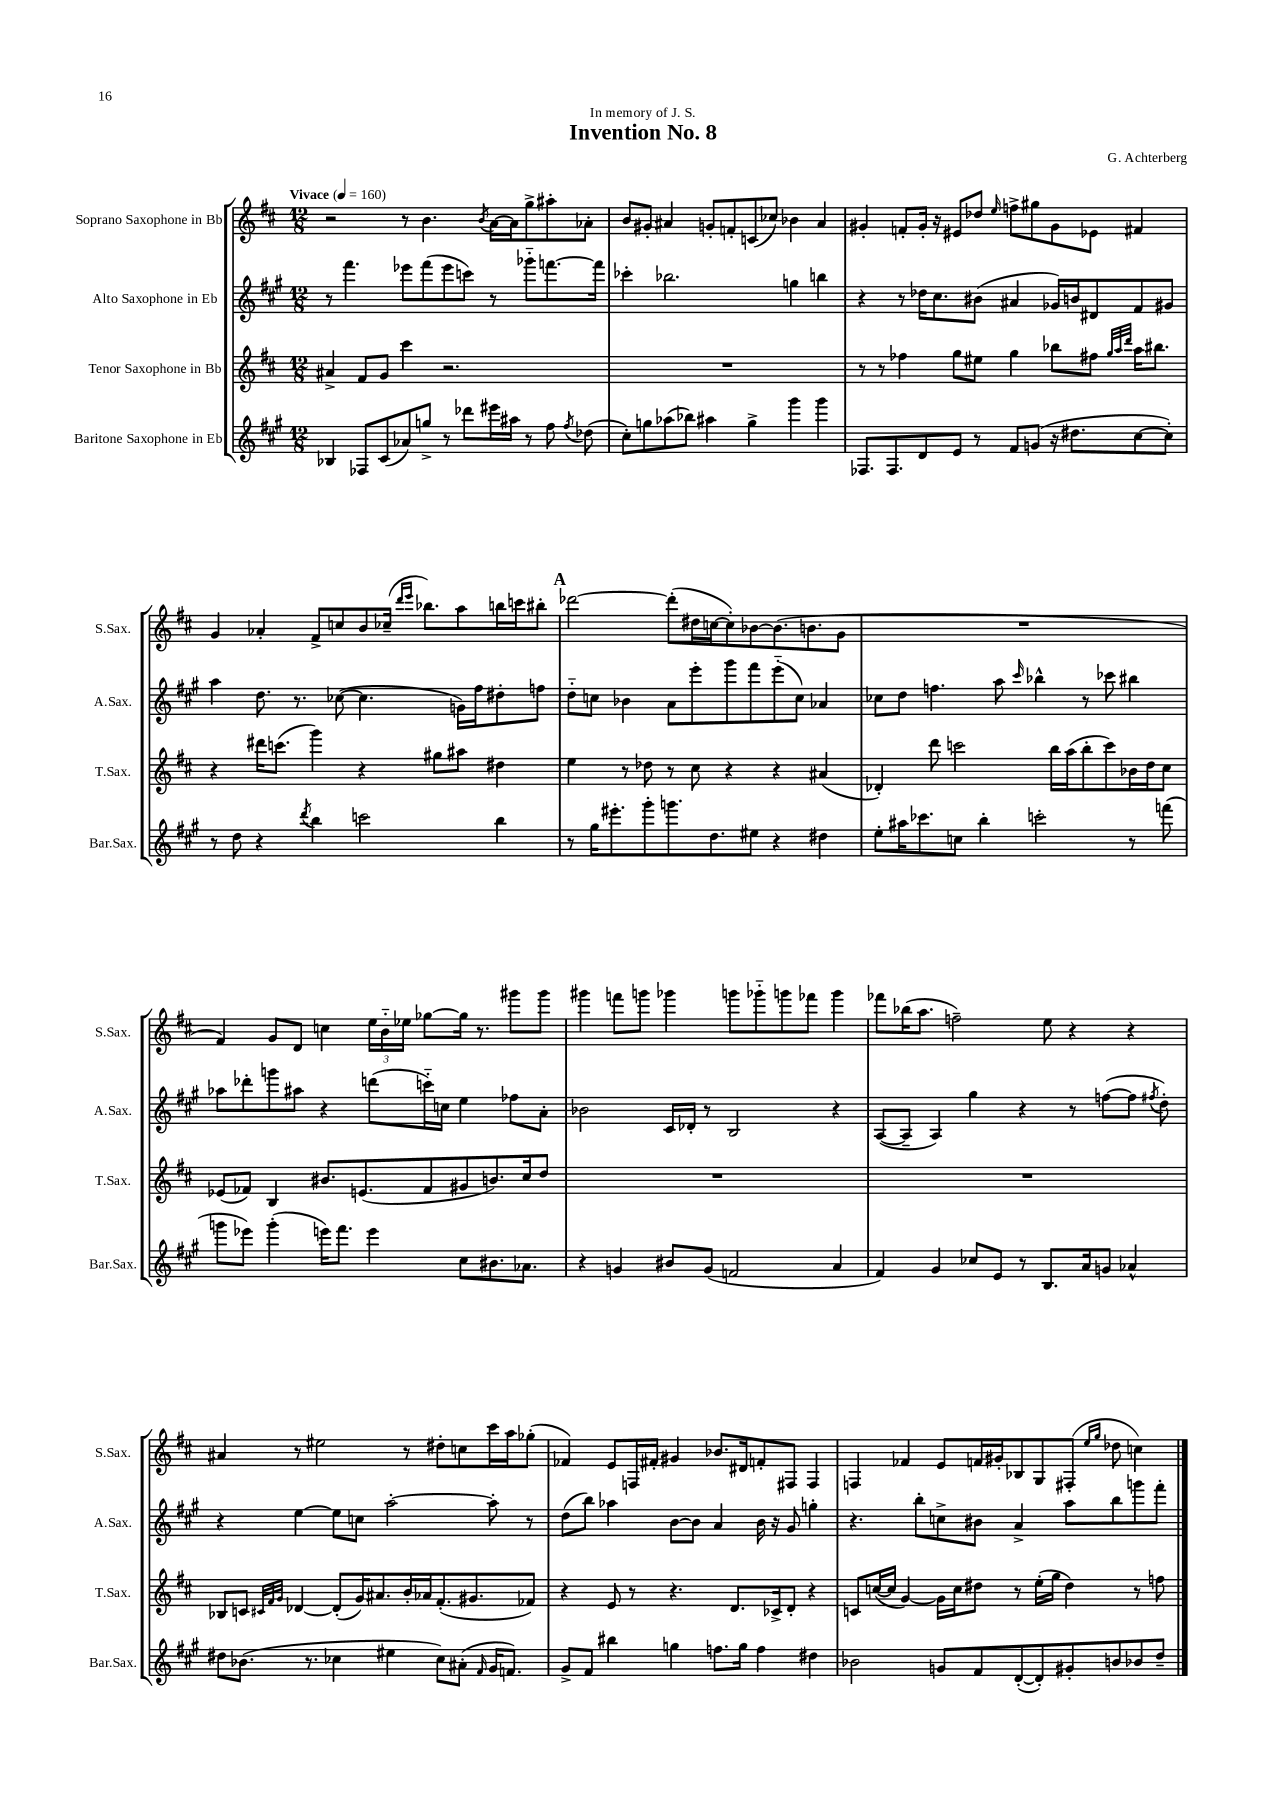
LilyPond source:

\header { title = "Invention No. 8" composer = "G. Achterberg" dedication = "In memory of J. S." }
<<
\new StaffGroup <<
\new Staff = "s0" \with { instrumentName = "Soprano Saxophone in Bb" shortInstrumentName = "S.Sax." } {
    \clef treble \key d \major \numericTimeSignature \time 12/8 \tempo "Vivace" 4 = 160
    \autoBeamOff r2 r8 b'4. \acciaccatura { b'8 } a'16[~ a'16 g''8-> ais''8-. aes'8]-. |
    b'8[ gis'8]-. ais'4 g'8[-. f'8-. c'8( ces''8]) bes'4 ais'4 |
    gis'4-. f'8[-. gis'16]-. r16 eis'8[ des''8] \grace { e''16 } f''8[-> gis''8 gis'8 ees'8] fis'4 |
    g'4 aes'4-. fis'8[-> c''8 b'8 ces''16]--( \grace { d'''16[ e'''16] } bes''8.[) a''8 b''16 c'''16 bis''8]-. |
    \mark \markup { \bold "A" } des'''2~ des'''8[-.( dis''16 c''16~ c''8-.) bes'8~ bes'8.( b'8. g'8] |
    R1. |
    fis'4) g'8[ d'8] c''4 \tuplet 3/2 { e''16[ b'16-_ ees''16] } ges''8[~ ges''16] r8. gis'''8[ gis'''8] |
    gis'''4 f'''8[ g'''8] ges'''4 g'''8[ ges'''8-_ g'''8 fes'''8] g'''4 |
    fes'''8[ bes''16( a''8.] f''2--) e''8 r4 r4 |
    ais'4 r8 eis''2 r8 dis''8[-. c''8 cis'''16 a''16 ges''8]-.( |
    fes'4) e'8[ f16 fis'16]-. gis'4 bes'8.[ dis'16 f'8-. fis8] fis4 |
    f4 fes'4 e'8[ f'16 gis'16-. bes8 g8 fis8]-.( \grace { e''16[ g''16] } des''8 c''4) \bar "|." |
}
\new Staff = "s1" \with { instrumentName = "Alto Saxophone in Eb" shortInstrumentName = "A.Sax." } {
    \clef treble \key a \major \numericTimeSignature \time 12/8
    \autoBeamOff r8 fis'''4. ees'''8[ fis'''8( ees'''8 c'''8]) r8 ges'''8[-_ f'''8.~ f'''16] |
    ces'''4-. bes''2. g''4 b''4 |
    r4 r8 des''16[ cis''8. bis'8]( ais'4 ges'16[) b'16 dis'8 fis'8 gis'8] |
    a''4 d''8. r8. ces''8~( ces''4. g'16[) fis''16 dis''8-. f''8] |
    \mark \markup { \bold "A" } d''8[-_ c''8] bes'4 a'8[ e'''8-. gis'''8 fis'''8 e'''8-_( c''8]) aes'4 |
    ces''8[ d''8] f''4. a''8 \grace { cis'''16 } bes''4-^ r8 ces'''8 bis''4 |
    aes''8[ des'''8-. g'''8 ais''8] r4 d'''8[( c'''16-_) c''16] e''4 fes''8[ a'8]-. |
    bes'2 cis'16[ des'16]-. r8 b2 r4 |
    a8[~( a8]-- a4) gis''4 r4 r8 f''8[~( f''8] \acciaccatura { fis''8 } d''8-.) |
    r4 e''4~ e''8[ c''8] a''2~-. a''8-. r8 |
    d''8[( b''8]) aes''4 b'8[~ b'8] a'4 b'16 r16 gis'8 g''4-. |
    r4. b''8[-. c''8-> bis'8] a'4-> a''8[ b''8 g'''8 fis'''8]-. \bar "|." |
}
\new Staff = "s2" \with { instrumentName = "Tenor Saxophone in Bb" shortInstrumentName = "T.Sax." } {
    \clef treble \key d \major \numericTimeSignature \time 12/8
    \autoBeamOff ais'4-> fis'8[ g'8] cis'''4 r2. |
    R1. |
    r8 r8 fes''4 g''8[ eis''8] g''4 bes''8[ fis''8] \grace { g''32[ a''32 d'''32] } a''16[ bis''8.] |
    r4 dis'''16[ c'''8.]( g'''4) r4 gis''8[ ais''8] dis''4 |
    \mark \markup { \bold "A" } e''4 r8 des''8 r8 cis''8 r4 r4 ais'4( |
    des'4-.) d'''8 c'''2 b''16[ a''16( b''8-. c'''8) bes'16 d''16 cis''8] |
    ees'8[( fes'8]) b4 bis'8.[ e'8.( fes'8 gis'8 b'8.) cis''16 d''8] |
    R1. |
    R1. |
    bes8[ c'8] \grace { cis'32[ fis'32 g'32] } des'4~ des'8[-.( g'16) ais'8. b'16-. aes'16 fis'8.-.( gis'8. fes'8]) |
    r4 e'8 r8 r4. d'8.[ ces'16-> d'8]-. r4 |
    c'8[ c''16~( c''16] g'4~) g'16[ c''16 dis''8] r8 e''16[-.( g''16] dis''4) r8 f''8 \bar "|." |
}
\new Staff = "s3" \with { instrumentName = "Baritone Saxophone in Eb" shortInstrumentName = "Bar.Sax." } {
    \clef treble \key a \major \numericTimeSignature \time 12/8
    \autoBeamOff bes4 fes8[ cis'8( aes'8) g''8]-> r8 des'''8[ eis'''16 ais''16] r8 fis''8 \acciaccatura { fis''8 } des''8( |
    cis''8[-.) g''8 aes''8( bes''8]) ais''4 g''4-> gis'''4 gis'''4 |
    fes8.[ fes8. d'8 e'8] r8 fis'8[ g'8]( r16 dis''8.[ cis''8~ cis''8]-.) |
    r8 d''8 r4 \acciaccatura { d'''8 } b''4 c'''2 b''4 |
    \mark \markup { \bold "A" } r8 gis''16[ eis'''8.-. gis'''8-. g'''8. d''8. eis''8] r4 dis''4 |
    e''8[-. ais''16 ces'''8. c''8] b''4-. c'''2-. r8 f'''8( |
    g'''8[ ees'''8]) g'''4-.( e'''16[) fis'''8.] e'''4 cis''8[ bis'8. aes'8.] |
    r4 g'4 bis'8[ g'8]( f'2 a'4 |
    fis'4) gis'4 ces''8[ e'8] r8 b8.[ a'16 g'8] aes'4-^ |
    dis''8[ bes'8.]( r8. ces''4 eis''4 ces''8[) ais'8]-.( \grace { fis'16 } gis'16[ f'8.]) |
    gis'8[-> fis'8] bis''4 g''4 f''8.[ g''16] f''4 dis''4 |
    bes'2 g'8[ fis'8 d'8~-.( d'8-.) gis'8-. b'8 bes'8 d''8]-- \bar "|." |
}
>>
>>
\layout { \context { \Score \remove "Bar_number_engraver" } }
